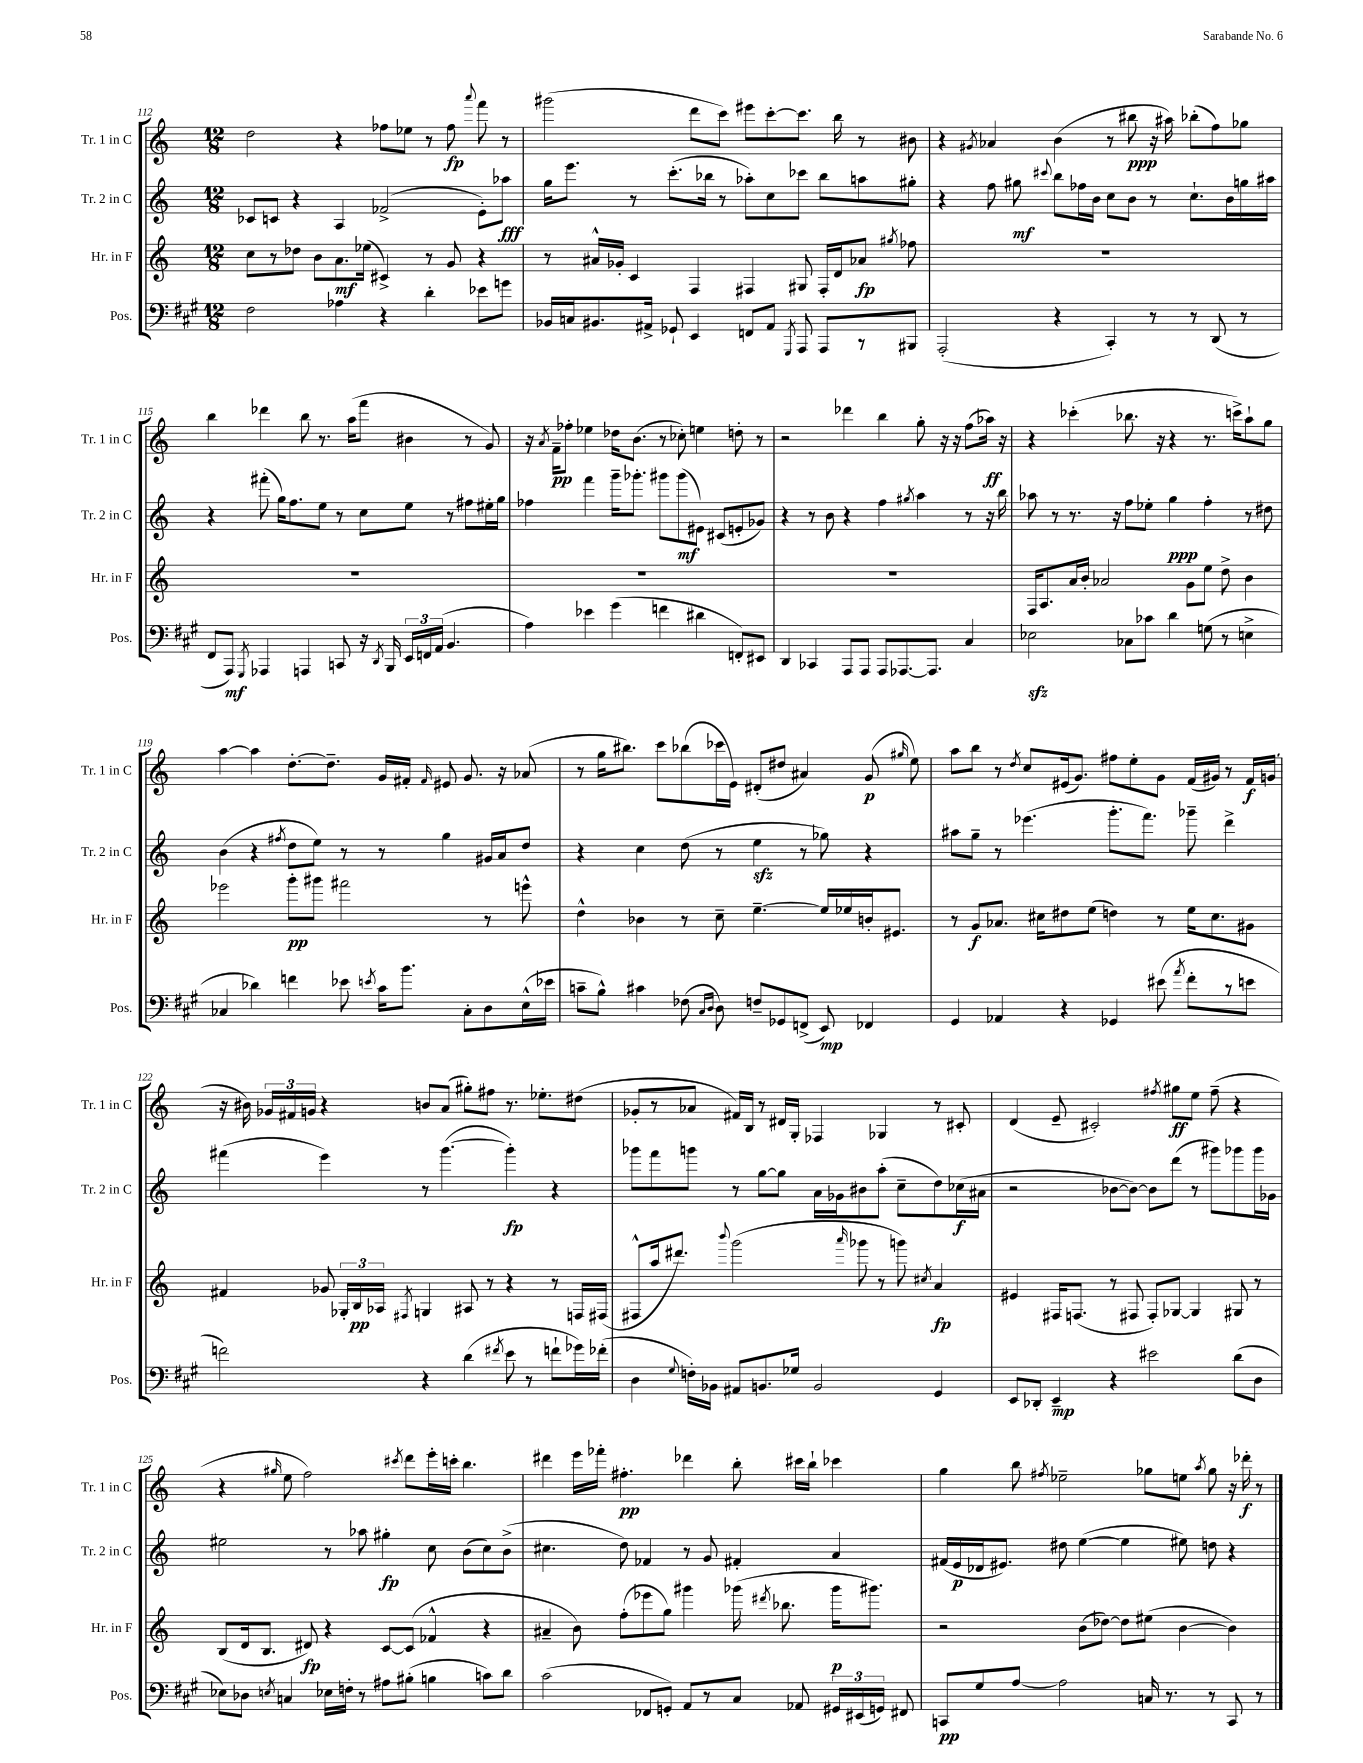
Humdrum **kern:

**kern	**kern	**kern	**kern
*staff4	*staff3	*staff2	*staff1
*clefF4	*clefG2	*clefG2	*clefG2
*k[f#c#g#]	*k[]	*k[]	*k[]
*M12/8	*M12/8	*M12/8	*M12/8
2F#	8cc	8c-	2dd
.	8r	8c	.
.	8dd-	4r	.
.	8b	.	.
4A-	8.a	4A	4r
.	(16ee-	.	.
4r	4c#^)	(2f-^	8ff-
.	.	.	8ee-
4d'	8r	.	8r
.	8g	.	8ff-
.	.	.	8qqaaa
8e-	4r	8e')	8fff
8g	.	8aa-	8r
=	=	=	=
16BB-	8r	16gg	(2ggg#
16C	.	8.eee	.
8.BB#	16a#^^	.	.
.	16g-'	.	.
.	4c	8r	.
16AA#^	.	.	.
8GG-`	.	(8.ccc'	.
4EE	4F	.	8ddd
.	.	16bb-	.
.	.	8r	8ccc)
8FF	4F#	8aa-')	8eee#
8AA#	.	8cc	[8ccc'
8qGGG#	.	.	.
8AAA	8G#	8ccc-	8.ccc]
8AAA	16F#'	8bb-	.
.	16d	.	16bb
8r	8a-	8aa	8r
.	8qgg#	.	.
8BBB#	8ff-	8gg#'	8b#
=	=	=	=
(2AAA'	1.r	4r	4r
.	.	.	8qg#
.	.	8ff	4a-
.	.	8gg#	.
.	.	8qqccc#	.
4r	.	8bb	(4b
.	.	16ff-	.
.	.	16b	.
4CC#')	.	8cc	8r
.	.	8b	8bb#
8r	.	8r	16r
.	.	.	16aa#)
8r	.	8.cc`	(8bb-'
(8DD	.	.	8ff)
.	.	16b	.
8r	.	16gg	8gg-
.	.	16aa#	.
=	=	=	=
8FF#	1.r	4r	4bb
8AAA)	.	.	.
8qGGG#	.	.	.
4AAA-	.	(8fff#'	4ddd-
.	.	16gg)	.
.	.	8.ff	.
4AAA	.	.	8bb
.	.	8ee	8.r
8CC	.	8r	.
.	.	.	(16aa
16r	.	8cc	8fff
8qDD	.	.	.
16BBB	.	.	.
24EE	.	8ee	4b#
24FF	.	.	.
(24AA	.	.	.
4.BB	.	8r	.
.	.	8ff#	8r
.	.	16ee#'	8g)
.	.	16gg	.
=	=	=	=
4A)	1.r	4ff-	16r
.	.	.	8qa
.	.	.	16f~
.	.	.	8ff-'
4e-	.	4fff	4ee-
(4g#	.	16ggg~	16dd-
.	.	8.ggg-'	(8.b
4f	.	8ggg#	8r
.	.	(8ggg#	8cc-')
4d#	.	8e#)	4ee
.	.	(8c#	.
8FF')	.	8e'	8dd'
8EE#	.	8g-)	8r
=	=	=	=
4DD	1.r	4r	2r
4CC-	.	8r	.
.	.	8b	.
8AAA	.	4r	4ddd-
8AAA	.	.	.
8AAA	.	4ff	4bb
[8.AAA-	.	.	.
.	.	8qgg#	.
.	.	4aa	8gg'
8.AAA-]	.	.	.
.	.	.	16r
.	.	.	16r
4C#	.	8r	(8ff
.	.	16r	16aa-)
.	.	16bb	16r
=	=	=	=
2E-	16F	8aa-	4r
.	8.A	.	.
.	.	8r	.
.	16a	8.r	(4ccc-'
.	16b'	.	.
.	2a-	.	.
.	.	16r	.
8C-	.	8ff	8.bb-
8c-	.	8ee-'	.
.	.	.	16r
4d	.	4gg	4r
.	8g	.	.
(8G	8ee	4ff'	8.r
8r	8dd^	.	.
.	.	.	16ccc^)
4E^	4b	8r	8aa`
.	.	8dd#	8gg
=	=	=	=
4C-	2eee-	(4b	[4aa
4d-)	.	4r	4aa]
.	.	8qff#	.
4f	8ggg'	8dd	[8.dd'
.	8ggg#	8ee)	.
.	.	.	8.dd~]
8e-	2fff#	8r	.
8qe	.	.	.
16c#	.	8r	16g
8.b	.	.	16f#'
.	.	.	16qqf#
.	.	4gg	8e#
8C-'	.	.	8.g
8D	8r	16g#	.
.	.	16a	16r
(16E^^	8eee^^	8dd	(8a-
16e-	.	.	.
=	=	=	=
8c~	4dd^^	4r	8r
8B^^)	.	.	16gg
.	.	.	8.bb#)
4c#	4b-	4cc	.
.	.	.	8ccc
(8F-	8r	(8dd	(8bb-
16qqC#	.	.	.
16qqD	.	.	.
8D)	8cc~	8r	16ccc-
.	.	.	16e)
8F~	[4.ee~	4ee	(8d#'
8GG-	.	.	8dd#
(8FF^	.	8r	4a#)
8EE)	16ee]	8gg-)	.
.	16ee-	.	.
4FF-	16b'	4r	(8g
.	8.e#	.	.
.	.	.	16qqgg#
.	.	.	8ee)
=	=	=	=
4GG#	8r	8aa#	8aa
.	8g	8gg~	8bb
4AA-	8.a-	8r	8r
.	.	.	8qdd
.	.	(4.eee-	8cc
.	16cc#	.	.
4r	8dd#	.	(16e#
.	.	.	8.g)
.	(8ee	.	.
4GG-	4dd)	8.ggg'	8ff#
.	.	.	8ee'
.	.	8.fff)	.
(8e#	8r	.	8g
8qa	.	.	.
8f#'	16ee	8ggg-~	(16f
.	8.cc#	.	16g#)
8r	.	4ddd^	8r
8e	8g#	.	16f
.	.	.	(16g
=	=	=	=
2f)	4f#	(4fff#	16r
.	.	.	16b#)
.	.	.	24g-
.	.	.	24f#
.	.	.	24g
.	8g-	4eee)	4r
.	24G-'	.	.
.	24B	.	.
.	24A-	.	.
.	8qF#	.	.
4r	4G	8r	8b
.	.	([4.ggg	(8a
(4d	8A#	.	8gg#')
.	8r	.	8ff#
8qf#	.	.	.
8e	4r	4ggg'])	8.r
8r	.	.	.
.	.	.	8.ee-'
8f`	8r	4r	.
16g-)	16F	.	(8dd#
(16f-'	(16F#	.	.
=	=	=	=
4D	8F#^^	8ggg-	8g-'
.	16aa	8fff	8r
.	8.ddd#)	.	.
8qqG#	.	.	.
16F')	.	8ggg	8a-
16BB-	.	.	.
.	8qqbbb	.	.
8AA#	(2ggg	8r	16f#)
.	.	.	16B
8.BB	.	[8gg	8r
.	.	8gg]	16d#
16G-	.	.	16G'
2BB	.	16a	4F-
.	.	16g-	.
.	16qqaaa	.	.
.	8ggg-	8b#	.
.	8r	(8aa'	4G-
.	8ggg)	8cc~	.
.	8qcc#	.	.
4GG#	4a	8dd)	8r
.	.	(16cc-	8c#'
.	.	16a#	.
=	=	=	=
8EE	4e#	2r	(4d
8DD-'	.	.	.
4EE~	16F#	.	8e~
.	(8.F	.	.
.	.	.	2c#')
4r	8r	[8b-	.
.	8F#	8b-_)	.
2e#	8F#')	8b-]	.
.	.	.	8qff#
.	[8G-	(8ddd	8gg#
.	4G-]	8r	8ee
.	.	8ggg#)	(8ff#~
(8d	8G#	8ggg-	4r
8D	8r	16ggg-	.
.	.	16g-	.
=	=	=	=
8E-)	(8B	2ee#	4r
8D-	16d	.	.
.	8.B	.	.
8qE	.	.	16qqgg#
4C	.	.	8ee
.	8d#)	.	2ff)
16E-	4r	8r	.
16F'	.	.	.
8r	.	8aa-	.
8A#	[8c	4gg#'	.
.	.	.	8qccc#
(8B#'	(8c]	.	8ddd
4B	4f-^^	8cc	16eee'
.	.	.	16ccc'
.	.	(8b	4.bb
8c)	4r	8cc)	.
8d	.	(8b^	.
=	=	=	=
(2c#	4a#~	4.cc#	4ddd#
.	8b)	.	16eee
.	.	.	16fff-'
.	(8ff'	8dd)	4.ff#'
8FF-	8eee-	4f-	.
8GG')	8gg)	.	.
8AA	4ggg#	8r	4ddd-
8r	.	8g	.
8C#	(16ggg-	4f#'	8bb'
.	8qddd#	.	.
.	8.bb-	.	.
8AA-	.	.	16ccc#
.	.	.	16bb`
24GG#	16ggg-	4a	4ccc-
(24EE#	.	.	.
.	8.ggg#)	.	.
24GG)	.	.	.
8FF#	.	.	.
=	=	=	=
8CC	2r	(16f#	4gg
.	.	16e	.
8G#	.	16d-	.
.	.	8.e#)	.
[8A	.	.	8bb
.	.	.	8qff#
2A]	.	8dd#	2ee-~
.	(8b	([4ee	.
.	[8dd-)	.	.
.	8dd-]	4ee]	.
16C	(8ee#	.	8gg-
8.r	.	.	.
.	[4b	8ee#)	8ee
.	.	.	8qaa
8r	.	8dd	8gg-
8CC	4b])	4r	16r
.	.	.	16ddd-'
8r	.	.	8r
==	==	==	==
*-	*-	*-	*-
